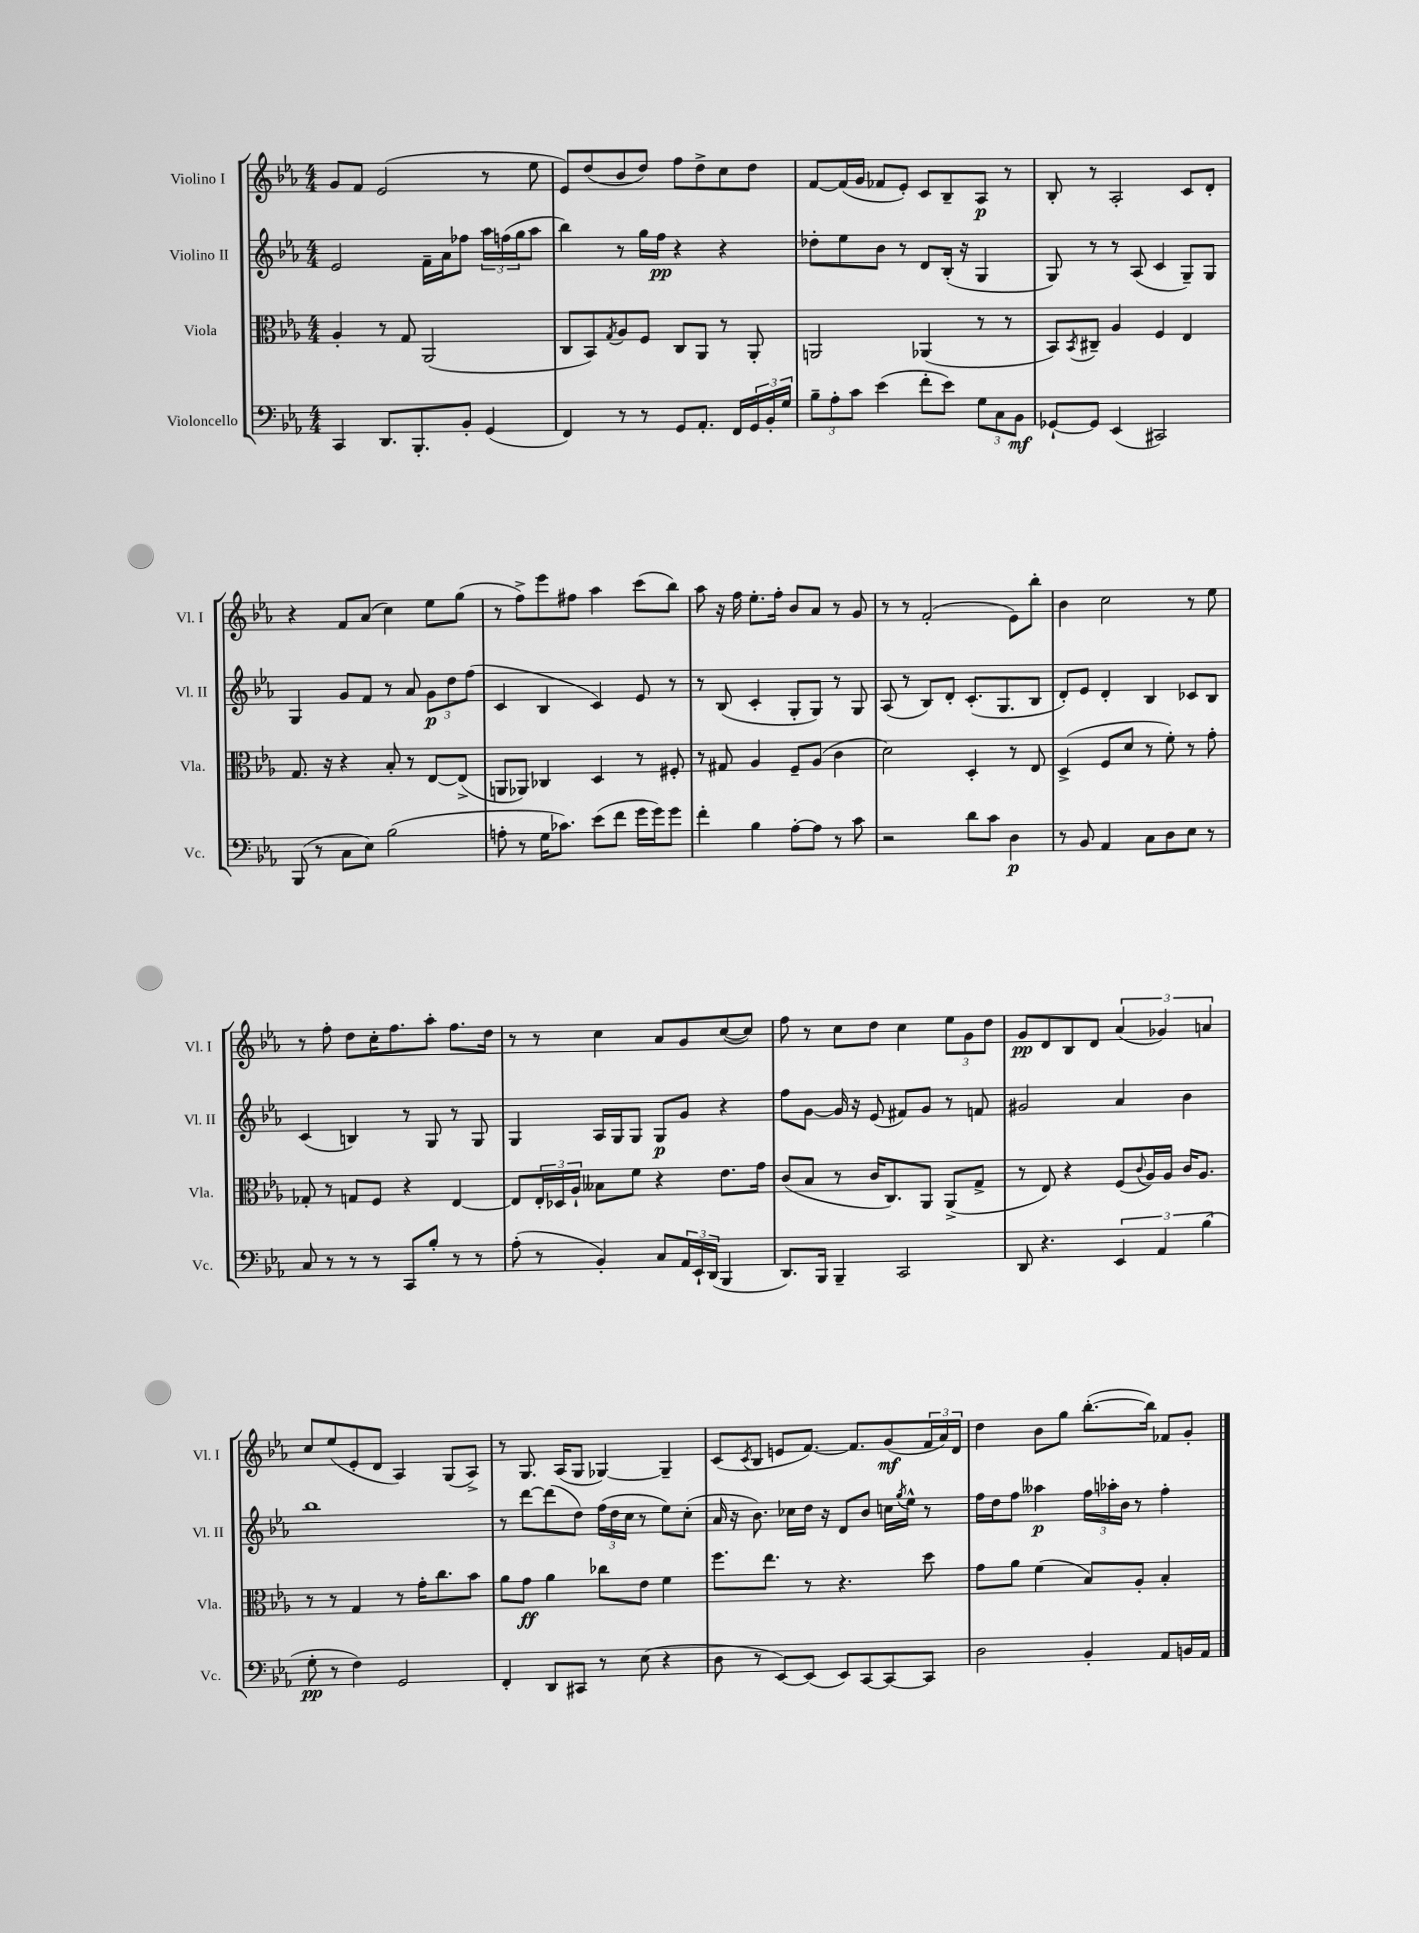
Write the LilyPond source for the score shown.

<<
\new StaffGroup <<
\new Staff = "s0" \with { instrumentName = "Violino I" shortInstrumentName = "Vl. I" } {
    \clef treble \key ees \major \numericTimeSignature \time 4/4
    g'8 f'8 ees'2( r8 ees''8 |
    ees'8) d''8( bes'8 d''8) f''8 d''8-> c''8 d''8 |
    f'8~ f'16( g'16 fes'8 ees'8-.) c'8 bes8-- aes8\p r8 |
    bes8-. r8 aes2-. c'8 d'8-. |
    r4 f'8 aes'8( c''4) ees''8 g''8( |
    r8 f''8->) ees'''8 fis''8 aes''4 c'''8( bes''8) |
    aes''8 r16 f''16 ees''8.-. f''16-. bes'8 aes'8 r8 g'8 |
    r8 r8 f'2-.( ees'8) bes''8-. |
    bes'4 c''2 r8 ees''8 |
    r8 f''8-. d''8 c''16-. f''8. aes''8-. f''8. d''16 |
    r8 r8 c''4 aes'8 g'8 c''8~( c''8) |
    f''8 r8 c''8 d''8 c''4 \tuplet 3/2 { ees''8 g'8 d''8 } |
    g'8\pp d'8 bes8 d'8 \tuplet 3/2 { aes'4( ges'4) a'4 } |
    c''8 ees''8( ees'8-. d'8 aes4) g8( aes8->) |
    r8 g8. aes16( g8 ges4~) ges4-- |
    c'8( \acciaccatura { c'8 } bes8 e'8 f'8.~) f'8. g'8\mf( \tuplet 3/2 { f'16 aes'16) d'16 } |
    d''4 bes'8 g''8 bes''8.~-.( bes''16) fes'8 g'8-. \bar "|." |
}
\new Staff = "s1" \with { instrumentName = "Violino II" shortInstrumentName = "Vl. II" } {
    \clef treble \key ees \major \numericTimeSignature \time 4/4
    ees'2 f'16-- aes'16 fes''8 \tuplet 3/2 { aes''16 f''16( g''16 } aes''8 |
    bes''4) r8 g''16 f''16\pp r4 r4 |
    des''8-. ees''8 bes'8 r8 d'8 bes16-.( r16 g4 |
    g8) r8 r8 aes8( c'4 g8--) g8 |
    g4 g'8 f'8 r8 aes'8 \tuplet 3/2 { g'8\p d''8 f''8( } |
    c'4 bes4 c'4) ees'8 r8 |
    r8 bes8( c'4-. g8-. g8) r8 g8 |
    aes8( r8 bes8) d'8-. c'8.-.( g8. bes8 |
    d'8-.) ees'8 d'4-. bes4 ces'8 bes8 |
    c'4( b4) r8 g8 r8 g8 |
    g4 aes16 g16 g8 g8\p g'8 r4 |
    f''8 g'8~ g'16 r16 ees'8( fis'8) g'8 r8 f'8 |
    gis'2 aes'4 bes'4 |
    bes''1 |
    r8 d'''8~ d'''8( d''8) \tuplet 3/2 { f''16( d''16 c''16 } r8 ees''8) c''8-.( |
    aes'16 r16 bes'8.) ces''16 d''16 r16 d'8 bes'8 c''16 \acciaccatura { g''8 } ees''16-^ r8 |
    f''16 d''16 f''8 aeses''4\p \tuplet 3/2 { f''16 aes''16-. bes'16 } r8 f''4-. \bar "|." |
}
\new Staff = "s2" \with { instrumentName = "Viola" shortInstrumentName = "Vla." } {
    \clef alto \key ees \major \numericTimeSignature \time 4/4
    aes4-. r8 g8 aes,2( |
    c8 bes,8) \acciaccatura { g8 } aes8 f8 c8 aes,8 r8 aes,8-. |
    a,2 aes,4( r8 r8 |
    bes,8) \acciaccatura { bes,8 } cis8-- aes4 f4 ees4 |
    g8. r16 r4 bes8-. r8 ees8~ ees8->( |
    a,8 aes,8) ces4 d4 r8 fis8-. |
    r8 gis8 aes4 f8-- aes8( c'4 |
    d'2) d4-. r8 ees8 |
    d4->( f8 d'8 r8 f'8-.) r8 g'8-. |
    ges8-. r8 g8 f8 r4 ees4~ |
    ees8 \tuplet 3/2 { ees16-. des16 aes16-! } beses8 f'8 r4 ees'8. g'16 |
    c'8( bes8 r8 c'16 c8.) aes,8 aes,8->( g8-> |
    r8 ees8) r4 f8( \appoggiatura { c'8 } aes16) aes16 c'16 aes8. |
    r8 r8 g4 r8 g'16-. c''8. bes'8 |
    aes'8 g'8\ff aes'4 ces''8 ees'8 f'4 |
    f''8. ees''8. r8 r4. d''8 |
    g'8 aes'8 f'4( bes8) aes8-. bes4-. \bar "|." |
}
\new Staff = "s3" \with { instrumentName = "Violoncello" shortInstrumentName = "Vc." } {
    \clef bass \key ees \major \numericTimeSignature \time 4/4
    c,4 d,8. bes,,8.-. bes,8-. g,4( |
    f,4) r8 r8 g,8 aes,8.-. f,16 \tuplet 3/2 { g,16 bes,16-. g16 } |
    \tuplet 3/2 { bes8-- aes8-. c'8 } ees'4( f'8-. ees'8) \tuplet 3/2 { g8 c8 bes,8\mf } |
    ges,8~-! ges,8 ees,4( cis,2) |
    bes,,8( r8 c8 ees8) bes2( |
    a8-. r8 g16 ces'8.) ees'8( f'8 g'16 g'16) g'8 |
    f'4-. bes4 aes8~-. aes8 r8 c'8 |
    r2 d'8 c'8 d4\p |
    r8 bes,8 aes,4 c8 d8 ees8 r8 |
    c8 r8 r8 r8 c,8 bes8-. r8 r8 |
    aes8-.( r8 bes,4-.) c8 \tuplet 3/2 { aes,16 ees,16-! d,16( } bes,,4 |
    d,8.) bes,,16 bes,,4-- c,2 |
    d,8 r4. \tuplet 3/2 { ees,4 aes,4 bes4( } |
    g8-.\pp r8 f4) g,2 |
    f,4-. d,8 cis,8 r8 ees8( r4 |
    d8 r8 ees,8~) ees,8( ees,8) c,8~ c,8~ c,8 |
    d2 bes,4-. aes,8 b,16 aes,16 \bar "|." |
}
>>
>>
\layout { \context { \Score \remove "Bar_number_engraver" } }
